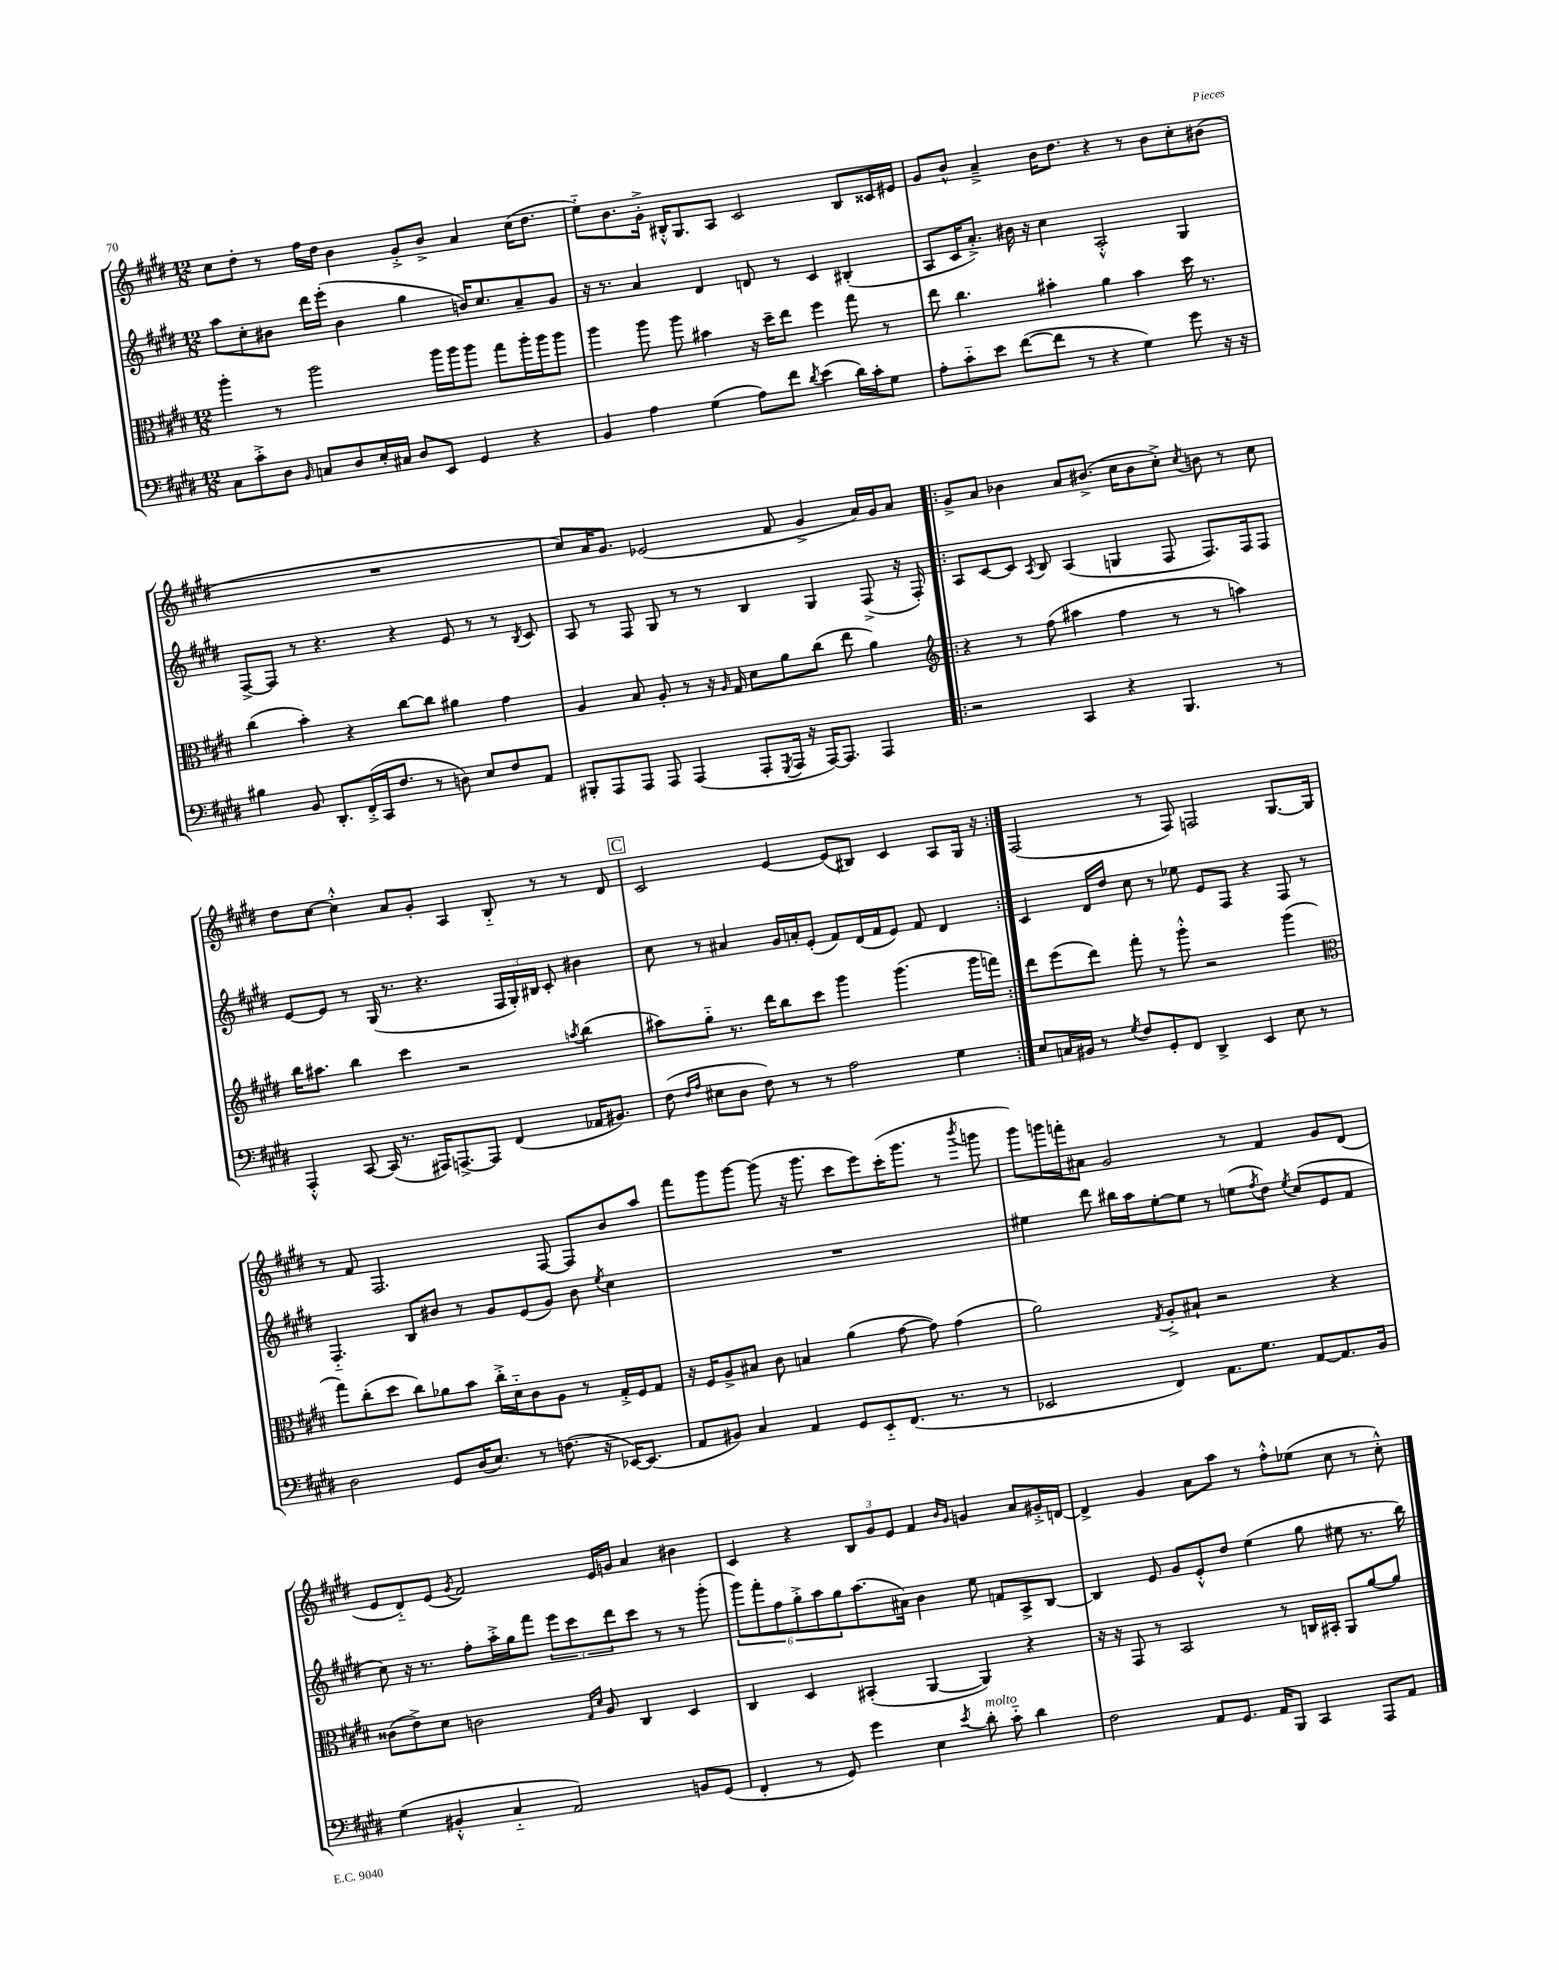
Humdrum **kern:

**kern	**kern	**kern	**kern
*part4	*part3	*part2	*part1
*staff4	*staff3	*staff2	*staff1
*clefF4	*clefC3	*clefG2	*clefG2
*k[f#c#g#d#]	*k[f#c#g#d#]	*k[f#c#g#d#]	*k[f#c#g#d#]
*M12/8	*M12/8	*M12/8	*M12/8
=94	=94	=94	=94
8C#\L	4aa'\	8aa\L	8cc#\L
8c#'^\	.	8cc#'\	8dd#'\J
8D#\J	8r	8b#X\J	8r
16qqBB/	.	.	.
8Cn/L	2aa\	16ddd#\LL	16ff#\LL
.	.	(16eee'\JJ	16dd#\JJ
8D#/	.	4b#\	4b\
16E'/L	.	.	.
16C#X/JJ	.	.	.
8D#/L	.	4gg#\	8g#'^/L
8EE/J	16aa\LL	.	8b^/J
.	16aa\J	.	.
4GG#/	8aa\J	16bn/KL)	4a/
.	.	8.cc#/	.
.	8gg#\L	.	.
4r	16aa'\L	8a~/	(16cc#\KL
.	16aa\J	.	8.dd#\J
.	8aa\J	8g#/J	.
=95	=95	=95	=95
4BB/	4aa\	16r	8ee\L)
.	.	8.r	.
.	.	.	8.b\
4A\	8aa\	4a/	.
.	.	.	16g#'^\Jk
.	8aa\	.	16B#X'^^/KL
.	.	.	8.G#/
(4G#\	4b#X\	4d#/	.
.	.	.	8A/J
8A\L)	16r	8dn/	2c#/
.	16dd#~\KL	.	.
8f#\J	8ee\J	8r	.
8qd#/	.	.	.
(4e\	4ff#\	4c#/	.
16d#\LL)	8gg#\	(4B#X'/	8B#/L
16c#'\J	.	.	.
8G#\J	8r	.	16c##X/L
.	.	.	16e#X/JJ
=96	=96	=96	=96
8A'\L	8ee\	8A/L	8g#/L
8c#\	4.cc#\	16c#/K	8b^^/J
.	.	8.a'^/J)	.
8e\J	.	.	4a~^/
([8f#\L	.	16b#X\	.
.	.	16r	.
8f#\J]	4b#X'\	4cc#\	16b\KL
.	.	.	8.dd#\J
8r	.	.	.
4r	4a\	2A'^^/	4r
4G#\)	4b#\	.	8r
.	.	.	8b\L
8g#\	16dd#\	4G#/	8cc#'\
.	8.r	.	.
16r	.	.	(8b#X\J
16r	.	.	.
!!LO:LB:g=z
=97	=97	=97	=97
4B#X\	(4cc#\	[8F#^/L	1.r
.	.	8F#/J]	.
8BB/	4b'\)	8r	.
8.DD#'/L	.	4.r	.
.	4r	.	.
(16FF#'^/L	.	.	.
16CC#/J	.	.	.
8.F#/J	.	.	.
.	[8cc#\L	4r	.
8r	8cc#\J]	.	.
8Dn\)	4a#X\	8e/	.
8E/L	.	8r	.
8F#/	4g#\	8r	.
.	.	8qB/	.
8AA/J	.	8c#/	.
=98	=98	=98	=98
8BBB#X'/L	4A/	8A/	8cc#/L)
8AAA/	.	8r	16a/K
.	.	.	8.g#/J
8AAA/J	8B/	8F#/	.
8AAA/	8A'/	8G#/	(2e-X/
(4AAA/	8r	8r	.
.	16r	8r	.
.	16qqA/	.	.
.	16G#/	.	.
8AAA'/L	8d#\L	4B/	.
8qGGG#/	.	.	.
16AAA/Jk	8a\	.	8f#/
16r	.	.	.
[16AAA/KL)	(8cc#\J	4G#/	4g#^/
8.AAA/J]	.	.	.
.	8ee\	.	.
4AAA/	4a\)	(8F#^/	16a/LL)
.	.	.	16g#/J
.	.	16r	8a/J
.	.	16F#'/)	.
=99!|:	=99!|:	=99!|:	=99!|:
*	*clefG2	*	*
2r	4r	8A/L	8g#^/L
.	.	[8c#/	8a/J
.	8r	8c#/J]	4b-X\
.	.	8qA/	.
.	(8ff#\	8B/	.
4CC#/	4aa#X\	(4A/	8a/L
.	.	.	(8.b#X^/J
4r	4ff#\	4Gn/	.
.	.	.	16cc#\KL
.	.	.	8b#\
4.BBB/	8r	8F#/	8cc#'^\J)
.	.	.	8qcc#/
.	8r	8.F#/L)	8bn\
.	4aan\)	.	8r
.	.	16F#/k	.
8r	.	8F#/J	8cc#\
!!LO:LB:g=z
=100	=100	=100	=100
4AAA'^^/	16bb\KL	[8e/L	8dd#\L
.	8.aa#X\J	.	.
.	.	8e/J]	[8cc#\J
[8CC#/	4bb\	8r	4cc#'^^\]
(16CC#/]	.	(16G#/	.
8.r	.	8.r	.
.	4ccc#\	.	8a/L
16AAA#X/KL)	.	4.r	8g#'/J
[8.AAAn^/	.	.	.
.	2r	.	4A/
8AAA/J]	.	.	.
(4FF#/	.	24F#/LL	8B/
.	.	24G#'/)	.
.	.	24B#X/JJ	.
.	.	8c#'/	8r
.	8qaan/	.	.
16AA-X/KL	(4bb\	4b#X\	8r
8.BB#X/J)	.	.	.
.	.	.	8d#/
!!LO:REH:place=s1:t=C
=101	=101	=101	=101
(8F#\	8aa#X\L)	8cc#\	2c#/
16qqF#/LL	.	.	.
16qqA/JJ	.	.	.
8E#X\L	8gg#\J	8r	.
8D#\J	8.r	4a#X/	.
8F#\)	.	.	.
.	16ddd#\KL	.	.
8r	8bb\	16g#/LL	[4e/
.	.	16an'/J	.
8r	8ccc#\J	(8e'/J	.
2A\	4ggg#\	8f#/L)	(8e/L]
.	.	(16d#/L	8B#X/J)
.	.	16f#/J	.
.	(4.ggg#\	8e/J)	4c#/
.	.	8f#/	.
4G#\	.	4d#/	8A/L
.	16ggg#\LL	.	16G#/Jk
.	16fffn\JJ)	.	16r
=102:|!	=102:|!	=102:|!	=102:|!
8E/L	8ddd#\L	4c#/	(2F#/
16Cn/L	(8eee\	.	.
16BB#X/JJ	.	.	.
8r	8ddd#\J)	16d#/LL	.
.	.	16dd#/JJ	.
8qG#/	.	.	.
8F#/L	8fff#'\	8cc#\	.
8GG#'/	8r	8r	8r
8FF#/J	8ggg#'^^\	8ee-X\	8F#/)
4DD#^/	2r	8e/L	2Fn/
.	.	8F#/J	.
4EE/	.	4r	.
8E\	(4ggg#\	8F#/	[8.G#/L
8r	.	8r	.
.	.	.	16G#/Jk]
!!LO:LB:g=z
=103	=103	=103	=103
*	*clefC3	*	*
2D#\	8gg#\L)	4.F#/	8r
.	(8cc#'\	.	8f#/
.	8dd#\J	.	2.F#/
.	8cc#\L)	8B/L	.
8GG#/L	8a-X\	8b#X/J	.
(16D#/K	8b\J	8r	.
8.E/J)	.	.	.
.	16cc#'^\LL	8g#/L	.
.	16d#\J	.	.
8r	8c#\	(8e/	.
(8.Fn\	8A\J	8g#/J)	[8F#/
.	8r	8b#\	8F#/L]
16r	.	.	.
.	.	8qee/	.
[16EE-X/KL)	16G#'^/LL	4cc#\	8b/
(8.EE-/J]	16F#/J	.	.
.	8G#/J	.	8aa/J
=104	=104	=104	=104
8AA/L	16r	1.r	8fff#\L
.	16F#/KL	.	.
8BB#X/J)	8A^/	.	8ggg#\
4C#/	8B#X/J	.	[8ggg#\J
.	8c#\	.	(8ggg#\]
4AA/	4Bn/	.	16r
.	.	.	8.ggg#\
8GG#/L	(4a\	.	8ccc#\L
8EE/	.	.	8eee\)
(8.FF#/J	[8g#\	.	(16ccc#'\K
.	.	.	8.ggg#\J
.	8g#\])	.	.
8.r	.	.	.
.	(4g#\	.	8r
.	.	.	8qbbb/
8r	.	.	8gggn\
=105	=105	=105	=105
2EE-X/	2a\)	4ee#X\	8ggg#\L)
.	.	.	16gggn\L
.	.	.	16fffn'\J
.	.	8ddd#\	8a#X\J
.	.	16bb#X\LL	2g#/
.	.	16aa\J	.
.	8qG#/	.	.
4FF#/)	8A'^/L	[8ee#'\	.
.	8B#X`/J	8ee#\J]	.
8.AA\L	2r	8r	.
.	.	(8een\L	8r
8.G#\J	.	.	.
.	.	8qff#/	.
.	.	8dd#\J)	4f#/
.	.	8qee/	.
[8AA/L	.	(8cc#/L	.
8.AA/]	4r	8e/	8g#/L
.	.	8f#/J	(8d#/J
16BB/Jk	.	.	.
!!LO:LB:g=z
=106	=106	=106	=106
(4G#\	(8c##X\L	8cc#\)	8e/L
.	8e^\)	16r	8d#/)
.	.	8.r	.
4BB#X'^^/	8d#\J	.	(8e/J
.	.	.	8qg#/
.	2cn\	8ff#'\L	2f#/)
4C#/	.	16aa'^\L	.
.	.	16gg#\J	.
.	.	8fff#\J	.
2AA/)	.	12eee\L	.
.	.	12ccc#\	.
.	16qqG#/LL	.	.
.	16qqd#/JJ	.	.
.	8A/	.	16e/LL
.	.	12ddd#\	.
.	.	.	16gn/JJ
.	4C#/	8ccc#\J	4a/
.	.	8r	.
8BBn/L	4D#/	8r	4b#X\
(8GG#/J	.	(8ggg#'\	.
=107	=107	=107	=107
4FF#'/	4C#/	12ggg#\L)	4c#/
.	.	12fff#'\	.
.	.	12ff#\	.
8r	4D#/	12gg#'^\	4r
.	.	12aa\	.
8GG#/)	.	.	.
.	.	12gg#\	.
4g#\	(4BB#X'/	(8.aa\	12B/L
.	.	.	12g#/
.	.	.	12e/J
.	.	16a#X\Jk)	.
4E\	[4AA/	4b\	4f#/
.	.	.	16qqb/LL
8qe/	.	.	16qqg#/JJ
!LO:TX:a:i:t=molto	!	!	!
8d#'\	4AA/])	8ee\	4gn/
8c#\	.	8fn/L	.
4d#\	4r	8A^/	8a/L
.	.	[8B/J	16g#X'^/L
.	.	.	[16dn/JJ
=108	=108	=108	=108
2F#\	16r	4B/]	4d^/]
.	16r	.	.
.	8GG#/	.	.
.	8r	8e/	4g#/
.	2BB/	8g#/L	.
8AA/L	.	8e'^^/	8a\L
8.GG#/J	.	8dd#/J	8aa\J
.	.	(4ee\	8r
16AA/KL	.	.	.
8BBB/J	8r	.	8ff#'^^\L
4CC#/	16Cn/LL	8gg#\	(8ee-X\J
.	16BB#X'/JJ	.	.
.	8AA/L	8ee#X\	8cc#\
8AAA/L	[8a/	8.r	8r
8AA/J	8a/J]	.	8cc#'^^\)
.	.	16bb\)	.
==	==	==	==
*-	*-	*-	*-
